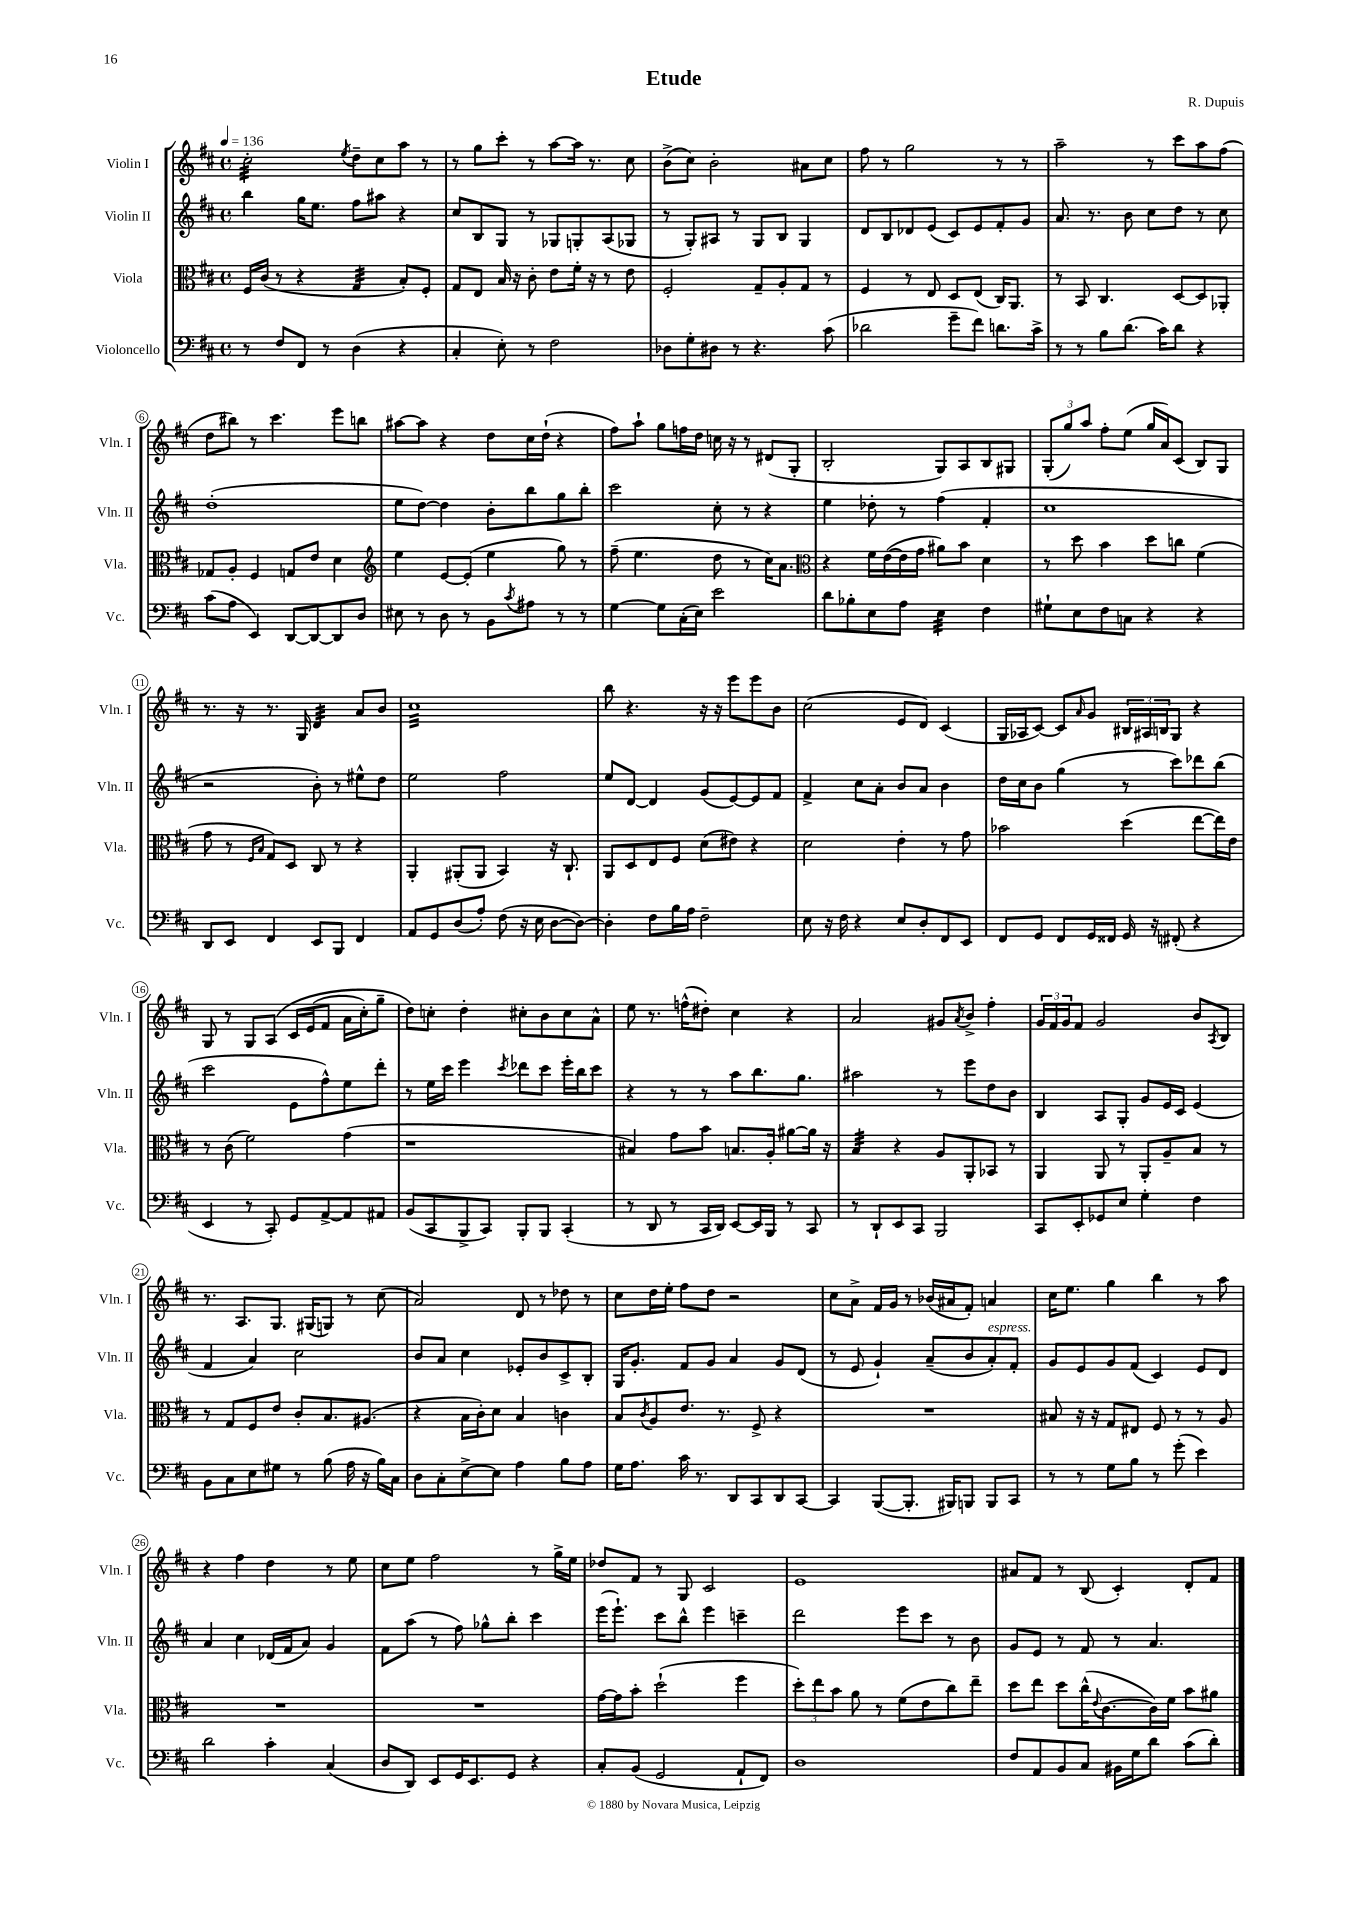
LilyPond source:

\header { title = "Etude" composer = "R. Dupuis" }
<<
\new StaffGroup <<
\new Staff = "s0" \with { instrumentName = "Violin I" shortInstrumentName = "Vln. I" } {
    \clef treble \key d \major \defaultTimeSignature \time 4/4 \tempo 4 = 136
    cis''2:32-. \acciaccatura { e''8 } d''8-- cis''8 a''8 r8 |
    r8 g''8 cis'''8-. r8 a''8~ a''16 r8. cis''8 |
    b'8->( cis''8) b'2-. ais'8 cis''8 |
    fis''8 r8 g''2 r8 r8 |
    a''2-- r8 cis'''8 a''8 fis''8( |
    d''8 bis''8) r8 cis'''4. e'''8 b''8 |
    ais''8~ ais''8 r4 d''8 cis''16 d''16-!( r4 |
    fis''8) a''8-! g''8 f''16 d''16 c''16 r16 r8 dis'8( g8-. |
    b2-. g8) a8 b8 gis8 |
    \tuplet 3/2 { g8-.( g''8) a''8 } fis''8-. e''8( g''16 a'16) cis'8( b8) g8 |
    r8. r16 r8. g16 d'4:32 a'8 b'8 |
    cis''1:32 |
    b''8 r4. r16 r16 e'''8 e'''8 b'8 |
    cis''2( e'8 d'8) cis'4( |
    g16 aes16 cis'8~) cis'8 \grace { a'16 } g'8 \tuplet 3/2 { bis16 ais16 b16 } g8 r4 |
    g8 r8 g8 a8\( cis'16 e'16( fis'8 a'16 cis''16-.) g''8-- |
    d''8\) c''8-. d''4-. cis''8-. b'8 cis''8 a'8-^ |
    e''8 r8. f''16-^( dis''8-.) cis''4 r4 |
    a'2 gis'8 \acciaccatura { a'8 } b'8-> fis''4-. |
    \tuplet 3/2 { g'16 fis'16 g'16 } fis'8 g'2 b'8 \acciaccatura { a8 } b8 |
    r8. a8. g8. gis16( g8) r8 cis''8( |
    a'2) d'8 r8 des''8 r8 |
    cis''8 d''16 e''16-. fis''8 d''8 r2 |
    cis''8 a'8-> fis'16 g'16 r8 bes'16( ais'16 fis'8-.) a'4 |
    cis''16 e''8. g''4 b''4 r8 a''8 |
    r4 fis''4 d''4 r8 e''8 |
    cis''8 e''8 fis''2 r8 g''16-> e''16 |
    des''8 fis'8 r8 g8 cis'2 |
    e'1 |
    ais'8 fis'8 r8 b8( cis'4-.) d'8-. fis'8 \bar "|." |
}
\new Staff = "s1" \with { instrumentName = "Violin II" shortInstrumentName = "Vln. II" } {
    \clef treble \key d \major \defaultTimeSignature \time 4/4
    b''4 g''16 e''8. fis''8 ais''8 r4 |
    cis''8 b8 g8 r8 ges8 g8-. a8( ges8 |
    r8 g8-.) ais8 r8 g8 b8 g4 |
    d'8 b8 des'8 e'8( cis'8) e'8 fis'8-. g'8 |
    a'8. r8. b'8 cis''8 d''8 r8 cis''8 |
    d''1-.( |
    e''8 d''8~) d''4 b'8-. b''8 g''8 b''8-. |
    cis'''2 cis''8-. r8 r4 |
    e''4 des''8-. r8 fis''4( fis'4-. |
    cis''1 |
    r2 b'8-.) r8 eis''8-^ d''8 |
    e''2 fis''2 |
    e''8 d'8~ d'4 g'8( e'8~) e'8 fis'8 |
    fis'4-> cis''8 a'8-. b'8 a'8 b'4 |
    d''16 cis''16 b'8 g''4( r8 cis'''8) des'''8 b''8( |
    cis'''2 e'8 fis''8-^) e''8 d'''8-. |
    r8 e''16 cis'''16 e'''4 \acciaccatura { cis'''8 } des'''8 cis'''8 e'''16-. b''16 cis'''8 |
    r4 r8 r8 a''8 b''8. g''8. |
    ais''2 r8 e'''8 d''8 b'8 |
    b4 a8 g8-. g'8 e'16 cis'16 e'4( |
    fis'4 a'4) cis''2 |
    b'8 a'8 cis''4 ees'8-. b'8 cis'8-> b8-. |
    g16 g'8.-. fis'8 g'8 a'4 g'8 d'8( |
    r8 e'8 g'4-!) a'8--( b'8 a'8-.^\markup { \italic "espress." }) fis'8-. |
    g'8 e'8 g'8 fis'8( cis'4) e'8 d'8 |
    a'4 cis''4 des'16( fis'16 a'8) g'4 |
    fis'8 a''8( r8 fis''8) ges''8-^ b''8-. cis'''4 |
    e'''16( e'''8.-!) cis'''8 b''8-^ e'''4 c'''4-- |
    d'''2 e'''8 cis'''8 r8 b'8 |
    g'8 e'8 r8 fis'8 r8 a'4. \bar "|." |
}
\new Staff = "s2" \with { instrumentName = "Viola" shortInstrumentName = "Vla." } {
    \clef alto \key d \major \defaultTimeSignature \time 4/4
    fis16 cis'16( r8 r4 g4:32 b8-.) fis8-. |
    g8 e8 b16 r16 cis'8-. e'8 fis'16-. r16 r8 e'8 |
    fis2-. g8-- a8-. g8 r8 |
    fis4 r8 e8 d8 e8( cis16) a,8. |
    r8 b,8 cis4. d8~ d8 aes,8-. |
    ges8 a8-. fis4 g8 e'8 d'4 |
    \clef treble e''4 e'8~ e'8-.( e''4 g''8) r8 |
    fis''8--( e''4. d''8 r8 cis''16) a'8. |
    \clef alto r4 fis'16 e'16~( e'16 g'16 ais'8) b'8 d'4 |
    r8 d''8 b'4 d''8 c''8 fis'4( |
    g'8 r8 \grace { fis16 b16 } g8) d8 cis8 r8 r4 |
    a,4-. ais,8-.( ais,8 b,4) r16 cis8.-! |
    a,8 d8 e8 fis8 d'8( eis'8) r4 |
    d'2 e'4-. r8 g'8 |
    bes'2 d''4( e''8~ e''16) e'16 |
    r8 cis'8( fis'2) g'4( |
    r1 |
    bis4) g'8 b'8 b8. a16-. ais'8~ ais'16 r16 |
    b4:32 r4 a8 a,8-. bes,8 r8 |
    a,4 a,8 r8 a,8-. a8-- b8 r8 |
    r8 g8 fis8 e'8 cis'8-. b8. ais8.( |
    r4 b16 cis'16-.) d'8 b4 c'4 |
    b8 \acciaccatura { cis'8 } a8 e'8. r8. fis8-> r4 |
    R1 |
    bis8 r16 r16 g8 eis8 fis8 r8 r8 a8 |
    R1 |
    R1 |
    g'16~ g'16 b'8-. d''2-!( fis''4 |
    \tuplet 3/2 { d''8-.) e''8 b'8 } a'8 r8 fis'8( e'8 cis''8) e''8-- |
    d''8 e''8 d''8 cis''16-^( \appoggiatura { e'8 } cis'8.~ cis'16) fis'16 b'8 ais'8 \bar "|." |
}
\new Staff = "s3" \with { instrumentName = "Violoncello" shortInstrumentName = "Vc." } {
    \clef bass \key d \major \defaultTimeSignature \time 4/4
    r8 fis8 fis,8 r8 d4( r4 |
    cis4-. e8-.) r8 fis2 |
    des8 g8-. dis8 r8 r4. cis'8( |
    des'2 g'8-- fis'8) d'8. cis'16-> |
    r8 r8 b8 d'8.( cis'16) d'8 r4 |
    cis'8( a8 e,4) d,8~ d,8~ d,8 d8 |
    eis8 r8 d8 r8 b,8 \acciaccatura { cis'8 } ais8 r8 r8 |
    g4~ g8 cis16-.( e16) e'2 |
    d'8 bes8-. e8 a8 e4:32 fis4 |
    gis8-! e8 fis8 c8 r4 r4 |
    d,8 e,8 fis,4 e,8 b,,8 fis,4 |
    a,8 g,8 d8( a8-.) fis8( r16 e16 d8~ d8~) |
    d4-. fis8 b16 a16 fis2-- |
    e8 r16 fis16 r4 e8 d8-. fis,8 e,8 |
    fis,8 g,8 fis,8 g,16 fisis,16 g,16 r16 fis,8-.( r4 |
    e,4 r8 cis,8-.) g,8 a,8~-> a,8 ais,8 |
    b,8( cis,8 b,,8-> cis,8) b,,8-. b,,8 cis,4-.( |
    r8 d,8 r8 cis,16 d,16) e,8~ e,16 b,,16 r8 cis,8 |
    r8 d,8-! e,8 cis,8 b,,2 |
    cis,8 e,8-. ges,8 e8 g4-. fis4 |
    b,8 cis8 e8 gis8 r8 b8( a16 r16 b16) cis16 |
    d8 cis8-. e8~-> e8 a4 b8 a8 |
    g16 a8. cis'16 r8. d,8 cis,8 d,8 cis,8~ |
    cis,4 b,,8~( b,,8.-. bis,,16) b,,8 b,,8 cis,8 |
    r8 r8 g8 b8 r8 g'8-.( e'4) |
    d'2 cis'4-. cis4( |
    d8 d,8) e,8 g,16 e,8. g,8 r4 |
    cis8-. b,8( g,2 a,8-! fis,8) |
    d1 |
    fis8 a,8 b,8 cis8 bis,16 g16 d'8 cis'8( d'8-.) \bar "|." |
}
>>
>>
\layout { \context { \Score \override BarNumber.stencil = #(make-stencil-circler 0.1 0.3 ly:text-interface::print) } }
